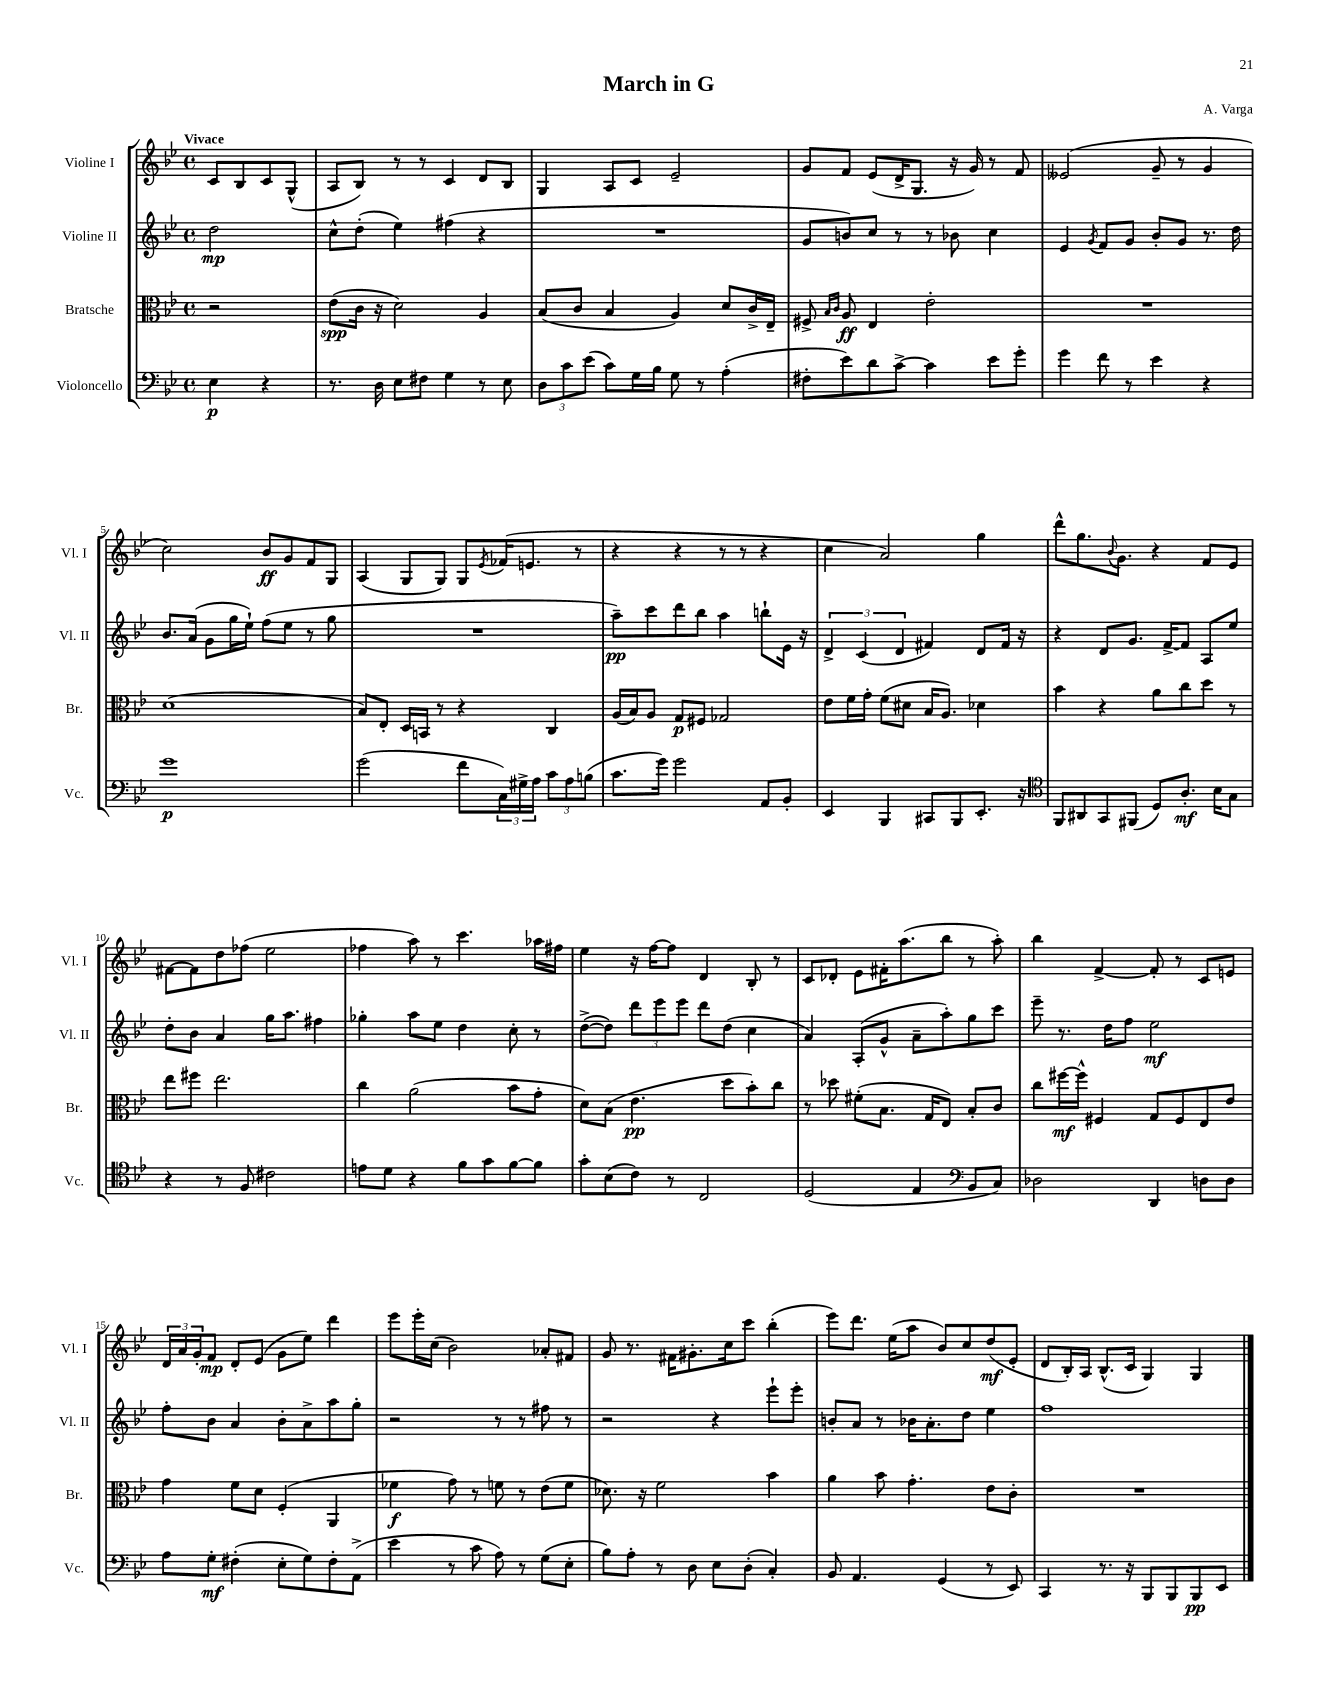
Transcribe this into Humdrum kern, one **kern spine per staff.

**kern	**kern	**kern	**kern
*staff4	*staff3	*staff2	*staff1
*clefF4	*clefC3	*clefG2	*clefG2
*k[b-e-]	*k[b-e-]	*k[b-e-]	*k[b-e-]
*M4/4	*M4/4	*M4/4	*M4/4
*met(c)	*met(c)	*met(c)	*met(c)
4E-	2r	2dd	8c
.	.	.	8B-
4r	.	.	8c
.	.	.	(8G^^
=	=	=	=
8.r	(8e-	8cc^^	8A
.	16c	(8dd'	8B-)
16D	16r	.	.
8E-	2d)	4ee-)	8r
8F#	.	.	8r
4G	.	(4ff#	4c
8r	4A	4r	8d
8E-	.	.	8B-
=	=	=	=
12D	(8B-	1r	4G
12c	.	.	.
.	8c	.	.
(12e-	.	.	.
8c)	4B-	.	8A
16G	.	.	8c
16B-	.	.	.
8G	4A)	.	2e-~
8r	.	.	.
(4A'	8d	.	.
.	16c^	.	.
.	16E-~	.	.
=	=	=	=
8F#'	8F#^	8g	8g
.	16qqB-	.	.
.	16qqc	.	.
8e-)	8A	8b)	8f
8d	4E-	8cc	(8e-
[8c^	.	8r	16d^
.	.	.	8.G
4c]	2e-'	8r	.
.	.	8b-	16r
.	.	.	16g)
8e-	.	4cc	8r
8g'	.	.	8f
=	=	=	=
4g	1r	4e-	(2e--
.	.	8qg	.
8f	.	8f	.
8r	.	8g	.
4e-	.	8b-'	8g~
.	.	8g	8r
4r	.	8.r	4g
.	.	16dd	.
=	=	=	=
1g	(1d	8.b-	2cc)
.	.	(16a	.
.	.	8g	.
.	.	16gg	.
.	.	16ee-`)	.
.	.	(8ff	8b-
.	.	8ee-	8g
.	.	8r	8f
.	.	8gg	8G
=	=	=	=
(2g	8B-)	1r	(4A
.	8E-'	.	.
.	16D	.	8G
.	16BB	.	.
.	8r	.	8G)
8f	4r	.	8G
.	.	.	8qe-
24C)	.	.	(16f-
24G#^	.	.	.
.	.	.	8.e
24A	.	.	.
12c	4C	.	.
12A	.	.	.
.	.	.	8r
(12B	.	.	.
=	=	=	=
8.c	(16A	8aa~)	4r
.	16B-)	.	.
.	8A	8ccc	.
16g)	.	.	.
2g	8G	8ddd	4r
.	8F#	8bb-	.
.	2G-	4aa	8r
.	.	.	8r
8AA	.	8bb`	4r
8BB-'	.	16e-	.
.	.	16r	.
=	=	=	=
4EE-	8e-	6d^	4cc
.	16f	.	.
.	.	(6c	.
.	16g'	.	.
4BBB-	(8f	.	2a)
.	.	6d	.
.	8d#	.	.
8CC#	16B-	4f#)	.
.	8.A)	.	.
8BBB-	.	.	.
8.EE-'	4d-	8d	4gg
.	.	16f#	.
16r	.	16r	.
=	=	=	=
*clefC4	*	*	*
8FF	4b-	4r	8ddd^^
8AA#	.	.	8.gg
8GG	4r	8d	.
.	.	.	8qqb-
.	.	.	8.g
(8FF#	.	8.g	.
8D)	8a	.	4r
.	.	[16f^	.
8.A'	8cc	8f]	.
.	8dd	8A	8f
16B-	.	.	.
8G	8r	8ee-	8e-
=	=	=	=
4r	8ee-	8dd'	[8f#
.	8ff#	8b-	8f#]
8r	2.ee-	4a	8dd
8F	.	.	(8ff-
2c#	.	16gg	2ee-
.	.	8.aa	.
.	.	4ff#	.
=	=	=	=
8e	4cc	4gg-'	4ff-
8d	.	.	.
4r	(2a	8aa	8aa)
.	.	8ee-	8r
8f	.	4dd	4.ccc
8g	.	.	.
[8f	8b-	8cc'	.
8f]	8g'	8r	16aa-
.	.	.	16ff#
=	=	=	=
8g'	8d)	([8dd^	4ee-
(8B-	(8B-	8dd])	.
8c)	4.e-	12ddd	16r
.	.	.	[16ff
.	.	12eee-	.
8r	.	.	8ff]
.	.	12eee-	.
2C	.	8ddd	4d
.	8dd	(8dd	.
.	8b-')	4cc	8B-'
.	8cc	.	8r
=	=	=	=
(2D	8r	4a)	8c
.	8dd-	.	8d-'
.	(8f#'	(8A'	8e-
.	8.B-	8g^^	16f#'
.	.	.	(8.aa
4E-	.	8a~	.
.	16G	.	.
.	8E-)	8aa')	8bb-
*clefF4	*	*	*
8BB-	8B-'	8gg	8r
8C)	8c	8ccc	8aa')
=	=	=	=
2D-	8cc	8eee-~	4bb-
.	[16ff#	8.r	.
.	16ff#^^]	.	.
.	4F#	.	[4f^
.	.	16dd	.
.	.	8ff	.
4DD	8G	2ee-	8f']
.	8F#	.	8r
8D	8E-	.	8c
8D	8e-	.	8e
=	=	=	=
8A	4g	8ff'	24d
.	.	.	24a
.	.	.	24g'
8G'	.	8b-	8f
(4F#'	8f	4a	8d'
.	8d	.	(8e-
8E-'	(4F'	8b-'	8g
8G)	.	8a^	8ee-)
8F#'	4AA	8aa	4ddd
(8AA^	.	8gg'	.
=	=	=	=
4e-	4f-	2r	8eee-
.	.	.	16eee-'
.	.	.	(16cc
8r	8g)	.	2b-)
8c	8r	.	.
8A)	8f	8r	.
8r	8r	8r	.
(8G	(8e-	8ff#	8a-'
8E-'	8f	8r	8f#
=	=	=	=
8B-)	8.d-)	2r	8g
8A'	.	.	8.r
.	16r	.	.
8r	2f	.	.
.	.	.	16f#
8D	.	.	8.g#'
8E-	.	4r	.
.	.	.	16cc
(8D'	.	.	8ccc
4C')	4b-	8eee-`	(4bb-'
.	.	8eee-'	.
=	=	=	=
8BB-	4a	8b'	8eee-)
4.AA	.	8a	8.ddd
.	8b-	8r	.
.	.	.	(16ee-
.	4.g'	16b-	8aa
.	.	8.a'	.
(4GG	.	.	8b-)
.	.	8dd	8cc
8r	8e-	4ee-	(8dd
8EE-)	8c'	.	8e-'
=	=	=	=
4CC	1r	1ff	8d
.	.	.	16B-')
.	.	.	16A
8.r	.	.	(8.B-^^
16r	.	.	16c
8BBB-	.	.	4G)
8BBB-	.	.	.
8BBB-	.	.	4G
8EE-	.	.	.
==	==	==	==
*-	*-	*-	*-
